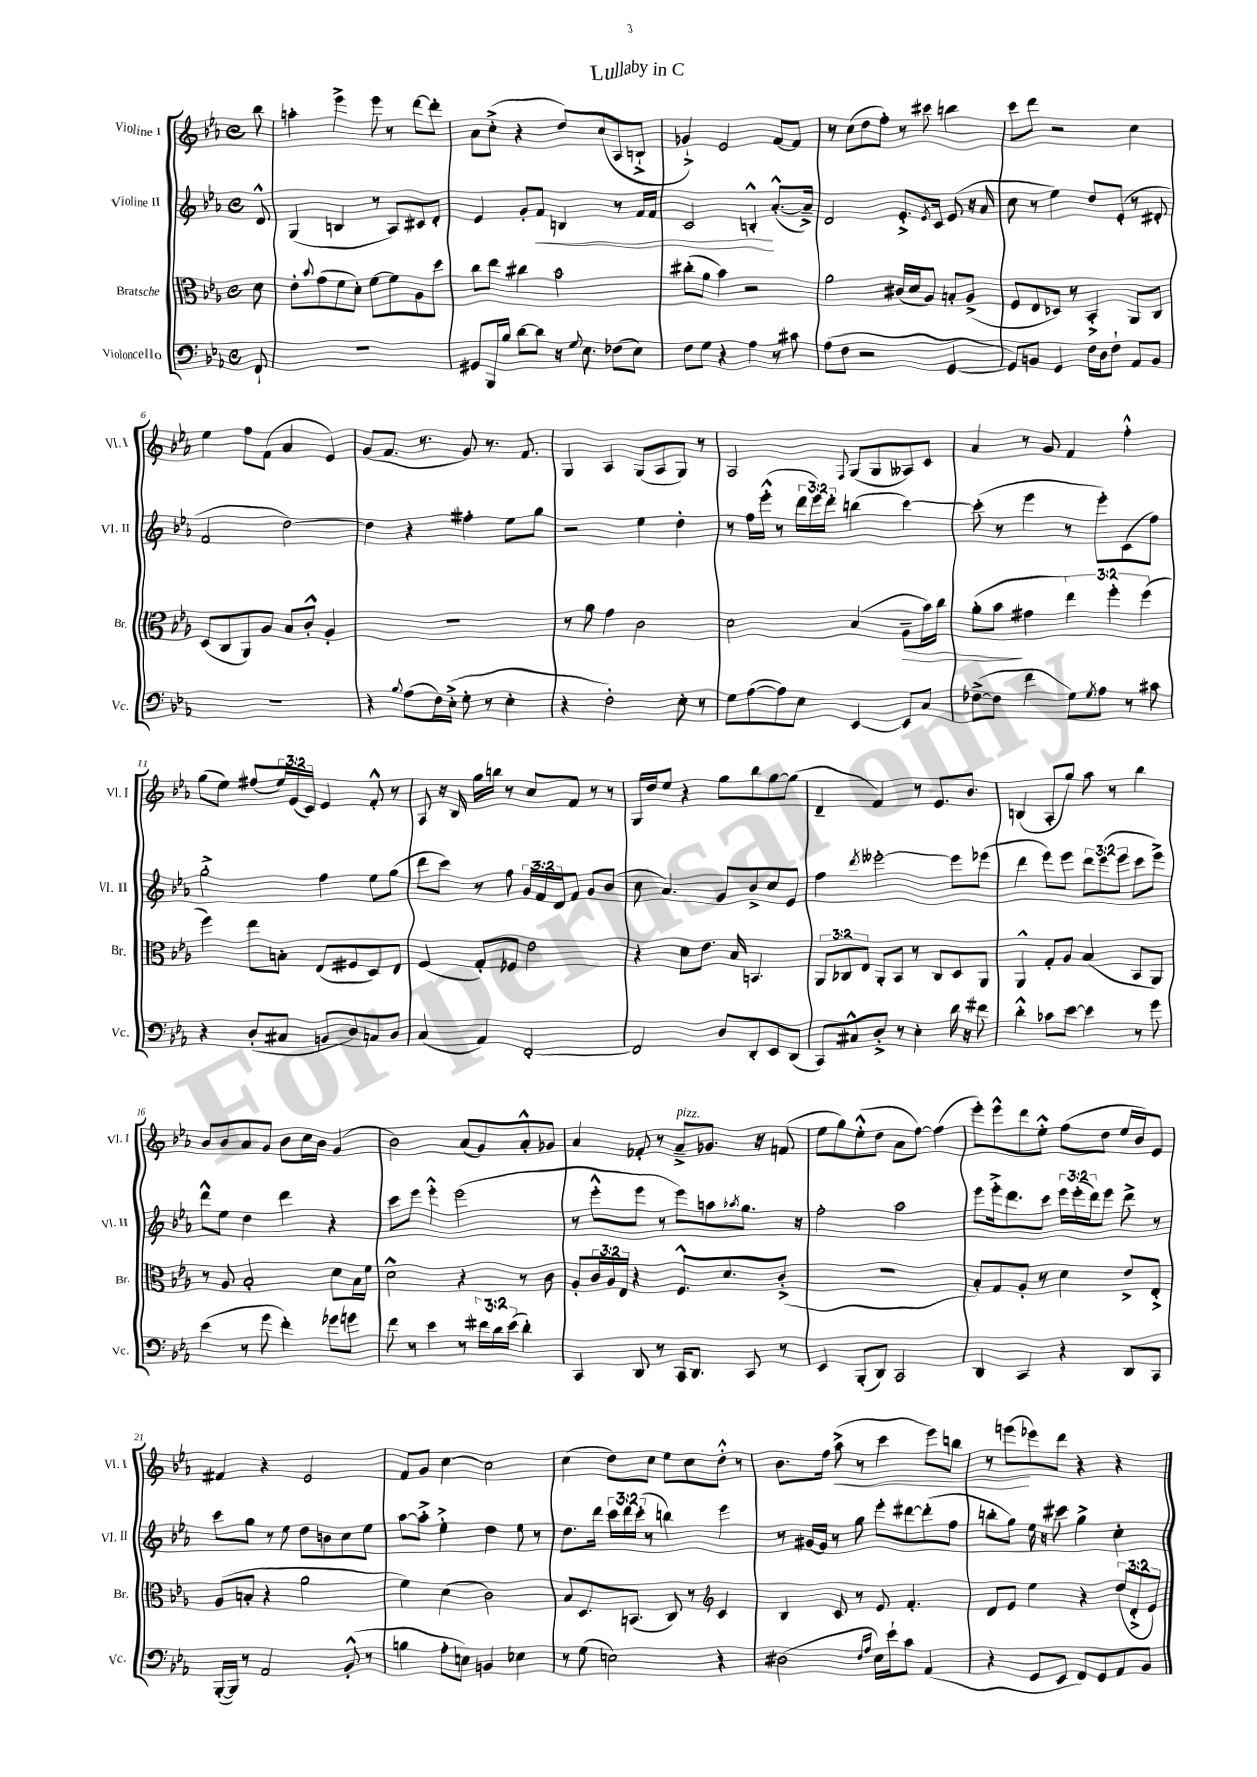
\header { title = "Lullaby in C" }
<<
\new StaffGroup <<
\new Staff = "s0" \with { instrumentName = "Violine I" shortInstrumentName = "Vl. I" } {
    \clef treble \key ees \major \defaultTimeSignature \time 4/4 \override Staff.TupletNumber.text = #tuplet-number::calc-fraction-text \partial 8
    bes''8 |
    a''4-. ees'''4-> ees'''8 r8 d'''8~ d'''8-. |
    aes'8 c''8-.->( r4 d''8) c''8( aes8 b8-!-> |
    ges'4-!->) ees'2 f'8~ f'8 |
    r8 c''8( d''8 f''8-.) r8 cis'''8 b''4 |
    c'''8 d'''8 r2 c''4 |
    ees''4 f''8 f'8( aes'4 ees'4) |
    g'8( f'8. r8. g'8) r8. f'8. |
    g4 aes4 g8( aes8 g8) r8 |
    aes2 \appoggiatura { f8 } g8( g8 aeses8) c'8 |
    aes'4 r8 g'8 f'4 f''4-.-^ |
    g''8( ees''8) fis''8( \tuplet 3/2 { ees''16) ees'16( c'16) } ees'4 f'8-.-^ r8 |
    aes8 r16 bes16 g''16 b''16 r8 c''8 f'8 r8 r8 |
    g16 d''16 ees''8 r4 g''8 bes''8 g''8~ g''8( |
    d'4-- f'4) r8 ees'8. bes'8. |
    b4( aes8-. g''8) aes''8 r8 bes''4 |
    bes'8 bes'8 aes'8 g'8 bes'8 c''16 bes'16 g'4( |
    bes'2) aes'8( g'8) aes'8-.-^ ges'8 |
    aes'4 fes'8-. r8 aes'8--->^\markup { \italic "pizz." } ges'8. r16 f'8( |
    ees''8 g''8) ees''8-.-^( d''8 aes'8 f''8~) f''4( |
    ees'''8-.) ees'''8-^ d'''8 ees''8-.-^ f''8( d''8 ees''16 bes'16) ees'8 |
    fis'4 r4 ees'2 |
    f'8 g'8 c''4~ c''2 |
    c''4( d''8) c''8 ees''8 c''8 d''8-.-^ r8 |
    bes'8. f''16 aes''8->\<( r8 c'''4 ees'''8) b''8 |
    r8 e'''8\!( ees'''8) d'''8 r4 r4 \bar "|." |
}
\new Staff = "s1" \with { instrumentName = "Violine II" shortInstrumentName = "Vl. II" } {
    \clef treble \key ees \major \defaultTimeSignature \time 4/4 \override Staff.TupletNumber.text = #tuplet-number::calc-fraction-text \partial 8
    d'8-^ |
    g4( b4 r8 aes8) cis'8 d'8-. |
    ees'4 g'8-. f'8\< b4 r8 f'16 f'16 |
    c'2 b4-.-^\! aes'8.~-.-^( aes'16--->) |
    d'2 ees'8.-.-> \acciaccatura { ees'8 } c'16 ees'8( r16 aes'16 |
    c''8 r8 ees''4) d''8 ees'8-.( r8 dis'8-. |
    f'2 d''2~) |
    d''4 r4 fis''4-. ees''8 g''8 |
    r2 ees''4 d''4-. |
    r8 f''16 ees'''16-.-^( r8 \tuplet 3/2 { d'''16 ees'''16) d'''16-. } b''4( c'''4~) |
    c'''8-.( r8 ees'''4 r8 ees'''8-.) c'8( f''8) |
    g''2-.-> f''4 ees''8 g''8( |
    d'''8 c'''8) r8 f''8 \tuplet 3/2 { g'16 f'16 d'16 } f'8 g'8 bes'8( |
    c''8 aes'4.) g'8 bes'8-> c''8 ees'8 |
    f''4 \acciaccatura { d'''8 } eeses'''2~-. eeses'''8 ees'''8( |
    d'''4 ees'''8) ees'''8 \tuplet 3/2 { d'''8 ees'''8( ees'''8 } c'''8 ees'''8->) |
    d'''8-^ ees''8 d''4 d'''4 r4 |
    c'''8 ees'''8 ees'''4-.-^ ees'''2( |
    r8 ees'''8-.-^ ees'''8 r8 ees'''8) a''8 \acciaccatura { aes''8 } g''8. r16 |
    f''2-. aes''2 |
    ees'''8 ees'''16-.-> d'''8. c'''8 \tuplet 3/2 { ees'''16 ees'''16-.( d'''16) } ees'''8 d'''8-> r8 |
    c'''8 g''8 r8 ees''8 d''8 b'8 c''8 ees''8 |
    aes''8~ aes''8-.-> ees''4-.-> d''4 ees''8 r8 |
    d''8. d'''16 \tuplet 3/2 { c'''16 d'''16 c'''16-.( } r8 b''4) ees'''4 |
    r8 gis'16~ gis'16 r8 g''8 ees'''8-. dis'''8~ dis'''8-.( f''8 |
    b''8-. g''8) ees''16 r16 cis'''8 g''4-> c''4-. \bar "|." |
}
\new Staff = "s2" \with { instrumentName = "Bratsche" shortInstrumentName = "Br." } {
    \clef alto \key ees \major \defaultTimeSignature \time 4/4 \override Staff.TupletNumber.text = #tuplet-number::calc-fraction-text \partial 8
    d'8 |
    ees'8-. \appoggiatura { bes'8 } g'8( f'8 d'8-.) f'8~ f'8 aes8 d''8 |
    c''8 ees''8 cis''4 bes'2 |
    cis''8-.( aes'8 bes'4) r2 |
    aes'2 cis'16( d'16 aes8) b8-. aes8->( |
    f8 ees8 des8) r8 bes,4-.-> aes,8 c8 |
    d8( c8 aes,8) aes8 bes8 c'8-.-^ aes4-. |
    R1 |
    r8 aes'8 g'4 c'2 |
    d'2 bes4( aes8--\> bes'16) c''16 |
    aes'8-.( bes'8\! gis'4 \tuplet 3/2 { ees''4) f''4-. f''4( } |
    f''4) ees''8 b8-. ees8( fis8 d8) ees8 |
    f4( g8-.) fes8 ees'2 |
    r4 d'8 ees'8. bes16 b,4. |
    \tuplet 3/2 { aes,8 ces8 ees8 } aes,8-. bes,8 r8 ces8 d8 aes,8 |
    aes,4-^ g8-. aes8 bes4( bes,8 aes,8) |
    r8 aes8 bes2-. d'8 bes16 f'16 |
    d'2-^ r4 r8 c'8 |
    aes8-. \tuplet 3/2 { c'16 aes16 ees16 } r4 f8.-^ d'8. c'8-.->( |
    R1 |
    bes8-.) g8 aes8-. r8 d'4 ees'8-> ees8-.-> |
    aes8( b8-. r4 aes'2 |
    f'4) d'4( c'2) |
    bes8 d8. b,8.( c8) r8 \clef treble c'4 |
    bes4 c'8 r8 ees'8 f'4.-. |
    d'8 ees'8 ees''4 r4 \tuplet 3/2 { d''8( d'8-.-> ees'8) } \bar "|." |
}
\new Staff = "s3" \with { instrumentName = "Violoncello" shortInstrumentName = "Vc." } {
    \clef bass \key ees \major \defaultTimeSignature \time 4/4 \override Staff.TupletNumber.text = #tuplet-number::calc-fraction-text \partial 8
    f,8-! |
    R1 |
    gis,8 bes,,16 bes16 d'8~ d'8 r16 \appoggiatura { g8 } ees8. fes8( ees8) |
    f8 g8 r4 aes4 r8 cis'8 |
    aes8( f8 r2 g,4~ |
    g,8) b,8 g,4 f16 d16 f8-! aes,8 b,8 |
    R1 |
    r4 \appoggiatura { bes8 } aes8( f16) ees16-.->( g8-. r8 ees4-. |
    r4 f2-.) ees8-. r8 |
    g8 aes8~( aes8) ees8 ees,4~ ees,8 c8 |
    fes8~->( fes8 f'4 g8) \acciaccatura { g8 } aes8 r8 cis'8 |
    r4 d8-.( cis8 b,8 d8) c8 d8 |
    c4( aes,4) f,2~-. |
    f,2 d8 d,8-. ees,8 d,8( |
    c,8) cis8-^ d8-.-> r8 ees4-. d'16 r16 fis'8 |
    d'4-.-^ ces'8 ees'8~ ees'4 r8 g'8 |
    ees'4( r8 g'8 f'4-.) ges'8 g'8 |
    f'8 r8 ees'4 r8 \tuplet 3/2 { fis'16 d'16 ees'16( } d'4-.) |
    c,4 d,8 r8 c,16 d,8. c,8 r8 |
    ees,4 bes,,8-.( d,8) c,2 |
    d,4 c,4 r4 d,8 c,8 |
    bes,,16~-.( bes,,16) r8 aes,2 bes,8-.-^( r8 |
    b4 aes8-. e8) b,4 ees4 |
    r8 g8( e2) r4 |
    dis2( \grace { f16 aes16 } ees16) ees'16-! c'8 aes,4( |
    r4 g,8 ees,8 f,8) g,8 aes,8 bes,8 \bar "|." |
}
>>
>>
